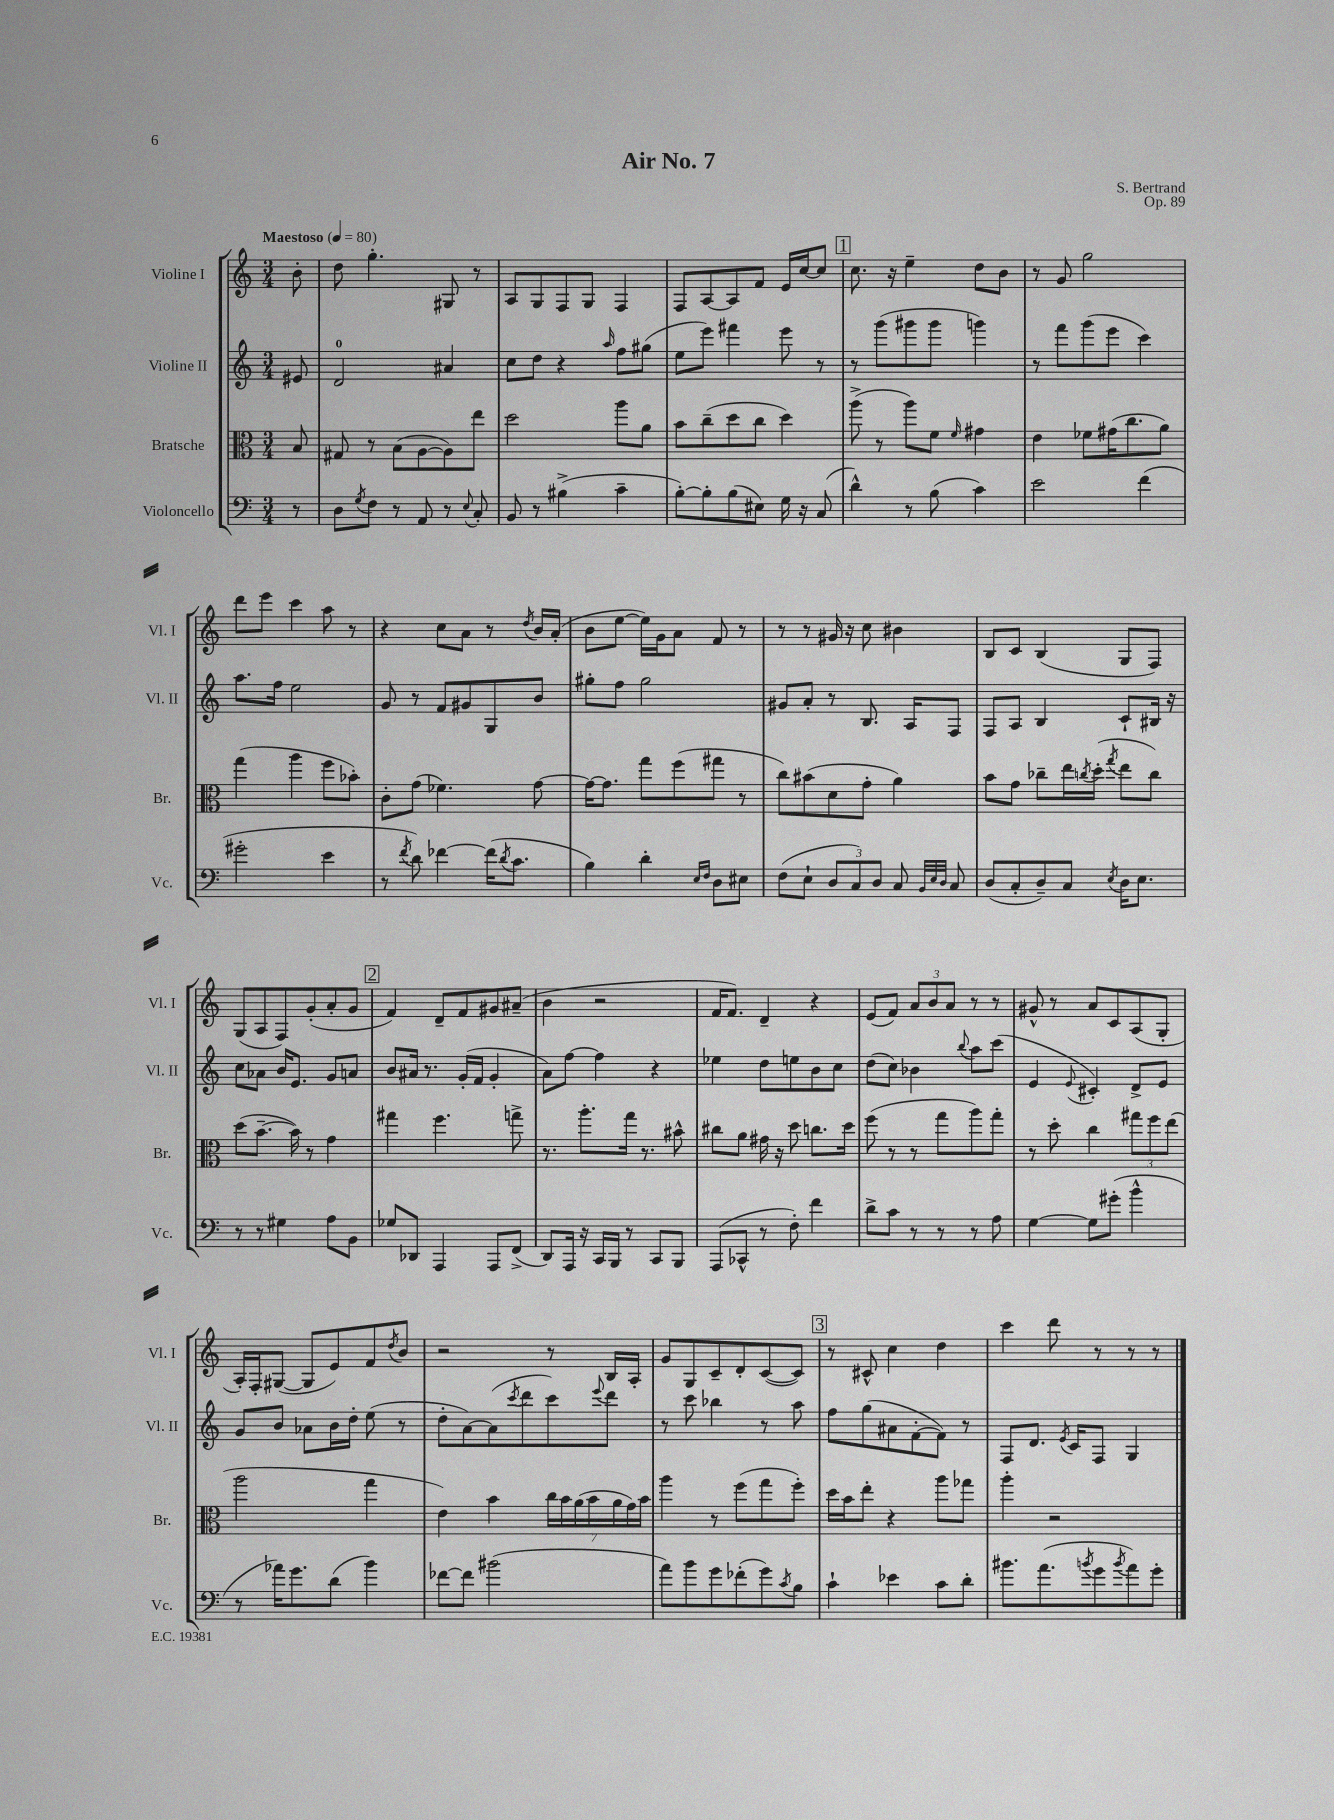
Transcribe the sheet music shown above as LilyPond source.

\header { title = "Air No. 7" composer = "S. Bertrand" opus = "Op. 89" }
<<
\new StaffGroup <<
\new Staff = "s0" \with { instrumentName = "Violine I" shortInstrumentName = "Vl. I" } {
    \clef treble \key c \major \numericTimeSignature \time 3/4 \partial 8 \tempo "Maestoso" 4 = 80
    b'8-. |
    d''8 g''4.-. gis8 r8 |
    a8 g8 f8 g8 f4 |
    f8 a8~ a8 f'8 e'16 c''16~ c''8 |
    \mark \markup { \box "1" } c''8. r16 e''4-- d''8 b'8 |
    r8 g'8 g''2 |
    d'''8 e'''8 c'''4 a''8 r8 |
    r4 c''8 a'8 r8 \acciaccatura { d''8 } b'16 a'16-.( |
    b'8 e''8~ e''16) g'16 a'8 f'8 r8 |
    r8 r8 gis'16 r16 c''8 bis'4 |
    b8 c'8 b4( g8 f8) |
    g8( a8 f8) g'8-.( a'8-. g'8 |
    \mark \markup { \box "2" } f'4) d'8-- f'8 gis'8 ais'8--( |
    b'4 r2 |
    f'16 f'8.) d'4-- r4 |
    e'8( f'8) \tuplet 3/2 { a'8 b'8 a'8 } r8 r8 |
    gis'8-^ r8 a'8 c'8 a8( g8-. |
    a16-.) f16-. gis8~( gis8 e'8) f'8 \acciaccatura { d''8 } b'8 |
    r2 r8 b16 a16-. |
    g'8 g8 c'8-- d'8-. c'8~( c'8) |
    \mark \markup { \box "3" } r8 cis'8-^ c''4 d''4 |
    c'''4 d'''8 r8 r8 r8 \bar "|." |
}
\new Staff = "s1" \with { instrumentName = "Violine II" shortInstrumentName = "Vl. II" } {
    \clef treble \key c \major \numericTimeSignature \time 3/4 \partial 8
    eis'8 |
    d'2-0 ais'4 |
    c''8 d''8 r4 \grace { a''16 } f''8 gis''8( |
    e''8 e'''8) fis'''4 e'''8 r8 |
    \mark \markup { \box "1" } r8 g'''8( gis'''8 gis'''8 g'''4) |
    r8 f'''8 g'''8( e'''8 c'''4) |
    a''8. f''16 e''2 |
    g'8 r8 f'8 gis'8 g8 b'8 |
    gis''8-. f''8 gis''2 |
    gis'8 a'8-. r8 b8. a16 f8 |
    f8 a8 b4 c'8-! bis16 r16 |
    c''8 aes'8 b'16 e'8. g'8 a'8 |
    \mark \markup { \box "2" } b'8 ais'16 r8. g'16-.( f'16 g'4-. |
    a'8) f''8~ f''4 r4 |
    ees''4 d''8 e''8 b'8 c''8 |
    d''8( c''8) bes'4 \appoggiatura { b''8 } a''8 c'''8( |
    e'4 \appoggiatura { e'8 } cis'4-.) d'8-> e'8 |
    g'8 b'8 aes'8 b'16 d''16-. e''8( r8 |
    d''8-. a'8~) a'8( \acciaccatura { c'''8 } d'''8 c'''8) \appoggiatura { e'''8 } d'''8 |
    r8 c'''8 bes''4 r8 a''8 |
    \mark \markup { \box "3" } f''8 g''8( ais'8 f'8~-. f'8) r8 |
    f8 d'8. \acciaccatura { e'8 } c'16 f8 g4 \bar "|." |
}
\new Staff = "s2" \with { instrumentName = "Bratsche" shortInstrumentName = "Br." } {
    \clef alto \key c \major \numericTimeSignature \time 3/4 \partial 8
    b8 |
    gis8 r8 b8( a8~ a8) e''8 |
    d''2 a''8 a'8 |
    b'8 c''8--( d''8 c''8 d''4) |
    \mark \markup { \box "1" } a''8->( r8 a''8) f'8 \grace { f'16 } gis'4 |
    e'4 fes'8 gis'16( c''8. a'8) |
    g''4( a''4 f''8 bes'8-.) |
    c'8-. g'8( fes'4.) g'8~ |
    g'16~ g'8. g''8 f''8( gis''8 r8 |
    c''8) bis'8( d'8 g'8-. a'4) |
    b'8 g'8 ces''8-- e''16 \acciaccatura { c''8 } d''16-.( \acciaccatura { g''8 } e''8 c''8) |
    d''8( b'8.~-- b'16) r8 g'4 |
    \mark \markup { \box "2" } gis''4 f''4. g''8-> |
    r8. a''8.-. g''16 r8. bis'8-^ |
    cis''8 a'8 gis'16 r16 d''8 c''8. d''16 |
    f''8( r8 r8 g''8 a''8) g''8-. |
    r8 d''8-. c''4 \tuplet 3/2 { gis''8 f''8 e''8( } |
    a''2 g''4 |
    e'4) b'4 \tuplet 7/4 { c''16 b'16 a'16( b'16 a'16 g'16) b'16 } |
    a''4 r8 f''8( g''8 f''8-.) |
    \mark \markup { \box "3" } d''16 b'16 e''8-. r4 a''8 ges''8 |
    a''4-. r2 \bar "|." |
}
\new Staff = "s3" \with { instrumentName = "Violoncello" shortInstrumentName = "Vc." } {
    \clef bass \key c \major \numericTimeSignature \time 3/4 \partial 8
    r8 |
    d8 \acciaccatura { g8 } f8 r8 a,8 r8 \appoggiatura { e8 } c8-. |
    b,8 r8 bis4->( c'4-- |
    b8~-.) b8-. b8( eis8) g16 r16 c8( |
    \mark \markup { \box "1" } d'4-^) r8 b8( c'4) |
    e'2 f'4( |
    gis'2-. e'4 |
    r8 \acciaccatura { f'8 } d'8) fes'4~ fes'16( \acciaccatura { d'8 } c'8. |
    b4) d'4-. \grace { e16 f16 } d8 eis8 |
    f8( e8-! \tuplet 3/2 { d8 c8) d8 } c8 \grace { b,32 e32 d32 } c8 |
    d8( c8-. d8--) c8 \acciaccatura { e8 } d16 e8. |
    r8 r8 gis4 a8 b,8 |
    \mark \markup { \box "2" } ges8 des,8 a,,4 a,,8 f,8->( |
    d,8) a,,16 r16 c,16 b,,16 r8 c,8 b,,8 |
    a,,8( ces,8-^ r8 f8-.) f'4 |
    d'8-> c'8 r8 r8 r8 a8 |
    g4~ g8 gis'8-.( b'4-^ |
    r8 aes'16) g'8. d'8( b'4) |
    fes'8~ fes'8 bis'2( |
    a'8) b'8 g'8 fes'8-.( g'8) \acciaccatura { c'8 } b8 |
    \mark \markup { \box "3" } c'4-! ees'4 c'8 d'8-. |
    bis'8. a'8.( \acciaccatura { b'8 } g'8 \acciaccatura { b'8 } a'8) g'8-. \bar "|." |
}
>>
>>
\layout { \context { \Score \remove "Bar_number_engraver" } }
